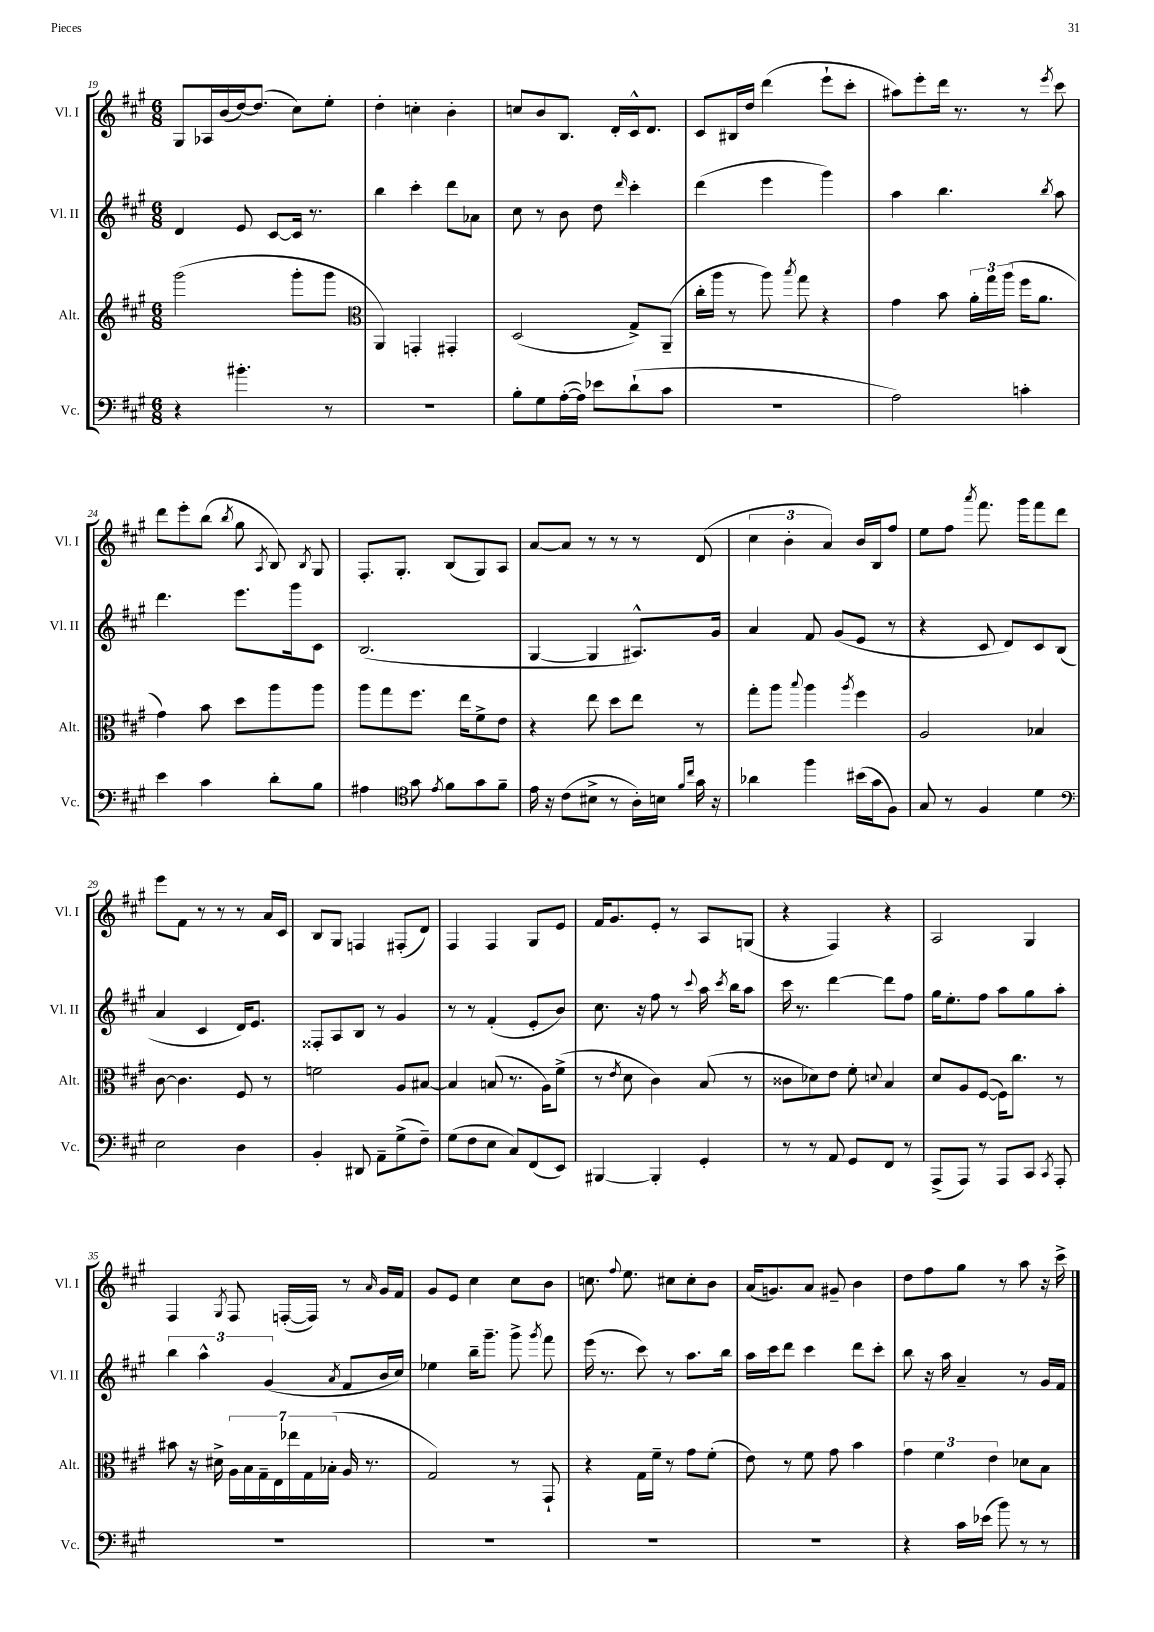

**kern	**kern	**kern	**kern
*part4	*part3	*part2	*part1
*staff4	*staff3	*staff2	*staff1
*I"Vc.	*I"Alt.	*I"Vl. II	*I"Vl. I
*I'Vc.	*I'Alt.	*I'Vl. II	*I'Vl. I
*clefF4	*clefG2	*clefG2	*clefG2
*k[f#c#g#]	*k[f#c#g#]	*k[f#c#g#]	*k[f#c#g#]
*M6/8	*M6/8	*M6/8	*M6/8
=19	=19	=19	=19
4r	(2ggg#\	4d/	8G#/L
.	.	.	16A-X/L
.	.	.	(16b/
4.b#X'\	.	8e/	[16dd/J)
.	.	.	(8.dd/J]
.	.	[8c#/L	.
.	8ggg#'\L	16c#/Jk]	8cc#\L)
.	.	8.r	.
8r	8ggg#\J	.	8ee'\J
=20	=20	=20	=20
*	*clefC3	*	*
2.r	4AA/)	4bb\	4dd'\
.	4GGn'/	4ccc#'\	4ccn'\
.	4GG#X'/	8ddd\L	4b'\
.	.	8a-X\J	.
=21	=21	=21	=21
8B'\L	(2D/	8cc#\	8ccn/L
8G#\	.	8r	8b/
([16A'\L	.	8b\	8.B/J
16A\JJ])	.	.	.
8e-X\L	.	8dd\	.
.	.	.	16d'/LL
.	.	16qqddd/	.
(8d`\	8G#^/L)	4ccc#'\	16c#^^/J
.	.	.	8.d/J
8c#\J	(8AA~/J	.	.
=22	=22	=22	=22
2.r	16cc#'\LL	(4ddd\	8c#/L
.	16aa\JJ	.	.
.	8r	.	16B#X/L
.	.	.	16dd/JJ
.	8aa\)	4eee\	(4ddd\
.	8qbb/	.	.
.	8gg#\	.	.
.	4r	4ggg#\)	8eee`\L
.	.	.	8ccc#'\J
=23	=23	=23	=23
2A\)	4g#\	4aa\	8aa#X\L)
.	.	.	8eee'\
.	8b\	4.bb\	16ddd\Jk
.	.	.	8.r
.	24a'\LL	.	.
.	24gg#\	.	.
.	(24aa\JJ	.	.
4cn'\	16ff#\KL	.	8r
.	8.a\J	.	.
.	.	8qbb/	8qeee/
.	.	8aa\	8ccc#\
!!LO:LB:g=z
=24	=24	=24	=24
4e\	4g#\)	4.ddd\	8ddd\L
.	.	.	8eee'\
4c#\	8b\	.	(8bb\J
.	.	.	8qbb/
.	8dd\L	8.eee\L	8gg#\
.	.	.	8qA/
8d'\L	8aa\	.	8B/)
.	.	16ggg#\k	.
.	.	.	8qB/
8B\J	8aa\J	8c#\J	8G#/
=25	=25	=25	=25
4A#X\	8aa\L	(2.B/	8.F#'/L
.	8gg#\	.	.
.	.	.	8.G#'/J
*clefC4	*	*	*
8g#\	8.ff#\J	.	.
8qe/	.	.	.
8f#\L	.	.	(8B/L
.	16ee\KL	.	.
8g#\	8f#^\	.	8G#/)
8f#~\J	8e\J	.	8A/J
=26	=26	=26	=26
16e\	4r	[4G#/	[8a/L
16r	.	.	.
(8c#\L	.	.	8a/J]
8B#X^\J	8ee\	4G#/]	8r
8r	8dd\L	.	8r
16A'\LL)	8ee\J	8.A#X^^/L)	8r
16Bn\JJ	.	.	.
16qqf#/LL	.	.	.
16qqcc#/JJ	.	.	.
16g#\	8r	.	(8d/
16r	.	16g#/Jk	.
=27	=27	=27	=27
4a-X\	8gg#'\L	4a/	6cc#\
.	8aa\J	.	.
.	.	.	6b'\
.	8qqbb/	.	.
4ff#\	4aa\	8f#/	.
.	.	.	6a/)
.	.	(8g#/L	.
.	8qaa/	.	.
(16b#X\LL	4ff#\	8e/J	16b/LL
16g#\J	.	.	16B/J
8F#\J)	.	8r	8ff#/J
=28	=28	=28	=28
8G#/	2A/	4r	8ee\L
8r	.	.	8ff#\J
.	.	.	8qaaa/
4F#/	.	8c#/	8.fff#\
.	.	8d/L)	.
.	.	.	16ggg#\KL
4d\	4B-X/	8c#/	8fff#\
.	.	(8B/J	8ddd\J
!!LO:LB:g=z
=29	=29	=29	=29
*clefF4	*	*	*
2E\	[8c#\	4a/	8eee\L
.	4.c#\]	.	8f#\J
.	.	4c#/	8r
.	.	.	8r
4D\	8F#/	16d/KL)	8r
.	.	8.e/J	.
.	8r	.	16a/LL
.	.	.	16c#/JJ
=30	=30	=30	=30
4BB'/	2fn\	8F##X'/L	8B/L
.	.	8A/	8G#/J
8DD#X/	.	8B/J	4Fn/
8AA~\L	.	8r	.
(8G#^\	8A/L	4g#/	(8F#X'/L
8F#~\J)	[8B#X/J	.	8d/J)
=31	=31	=31	=31
(8G#\L	4B#/]	8r	4F#/
8F#\	.	8r	.
8E\J	(8Bn/	(4f#'/	4F#/
8C#/L)	8.r	.	.
(8FF#/	.	8e'/L	8G#/L
.	16A\KL)	.	.
8EE/J)	(8f#^\J	8b/J)	8e/J
=32	=32	=32	=32
[4BBB#X/	8r	8.cc#\	16f#/KL
.	.	.	8.g#/
.	8qe/	.	.
.	8d\	.	.
.	.	16r	.
4BBB#'/]	4c#\)	8ff#\	8e'/J
.	.	8r	8r
.	.	8qqccc#/	.
4GG#'/	(8B/	16aa\	8A/L
.	.	8qccc#/	.
.	.	16bb\KL	.
.	8r	8aa\J	(8Gn/J
=33	=33	=33	=33
8r	8c##X\L	16ccc#\	4r
.	.	8.r	.
8r	8d-X\)	.	.
8AA/	8e\J	[4ddd\	4F#/)
8GG#/L	8f#'\	.	.
.	8qqdn/	.	.
8FF#/J	4B/	8ddd\L]	4r
8r	.	8ff#\J	.
=34	=34	=34	=34
(8AAA^/L	8d/L	16gg#\KL	2A/
.	.	8.ee'\	.
8AAA/J)	8A/	.	.
8r	([8F#/J	8ff#\J	.
8AAA/L	16F#\KL])	8aa\L	.
.	8.cc#\J	.	.
8CC#/J	.	8gg#\	4G#/
8qCC#/	.	.	.
8AAA'/	8r	8aa'\J	.
!!LO:LB:g=z
=35	=35	=35	=35
2.r	8b#X\	6bb\	4F#/
.	16r	.	.
.	.	6aa^^\	.
.	16d#X^\	.	.
.	.	.	8qG#/
.	28A\LL	.	8F#/
.	28B\	.	.
.	28G#~\	.	.
.	.	(6g#/	.
.	28E\	.	.
.	.	.	([16Fn'/LL
.	28ee-X\	.	.
.	28G#\	.	.
.	.	.	16F/JJ])
.	(28B-X'\JJ	.	.
.	.	8qa/	.
.	16A/	8f#/L	8r
.	8.r	.	.
.	.	.	16qqa/
.	.	16b/L	16g#/LL
.	.	16cc#/JJ)	16f#/JJ
=36	=36	=36	=36
2.r	2G#/)	4ee-X\	8g#/L
.	.	.	8e/J
.	.	16bb~\KL	4cc#\
.	.	8.ggg#~\J	.
.	8r	8ggg#^\	8cc#\L
.	.	8qggg#/	.
.	8GG#`/	8fff#\	8b\J
=37	=37	=37	=37
2.r	4r	(16eee\	8.ccn\
.	.	8.r	.
.	.	.	8qqff#/
.	.	.	8.ee\
.	16G#\LL	8ccc#\)	.
.	16f#~\JJ	.	.
.	8r	8r	8cc#X\L
.	8g#\L	8.aa\L	8cc#'\
.	(8f#'\J	.	8b\J
.	.	16bb\Jk	.
=38	=38	=38	=38
2.r	8e\)	16aa\LL	(16a/KL
.	.	16ccc#\J	8.gn/)
.	8r	8ddd\J	.
.	8f#\	4ccc#\	8a/J
.	8g#\	.	8g#X~/
.	4b\	8ddd\L	4b\
.	.	8ccc#'\J	.
=39	=39	=39	=39
4r	6g#\	8bb\	8dd\L
.	.	16r	8ff#\
.	6f#\	.	.
.	.	16aa\	.
16c#\LL	.	4a~/	8gg#\J
(16e-X\JJ	.	.	.
.	6e\	.	.
8b\)	.	.	8r
8r	8d-X\L	8r	8aa\
8r	8B\J	16g#/LL	16r
.	.	16f#/JJ	16ccc#^\
==	==	==	==
*-	*-	*-	*-
